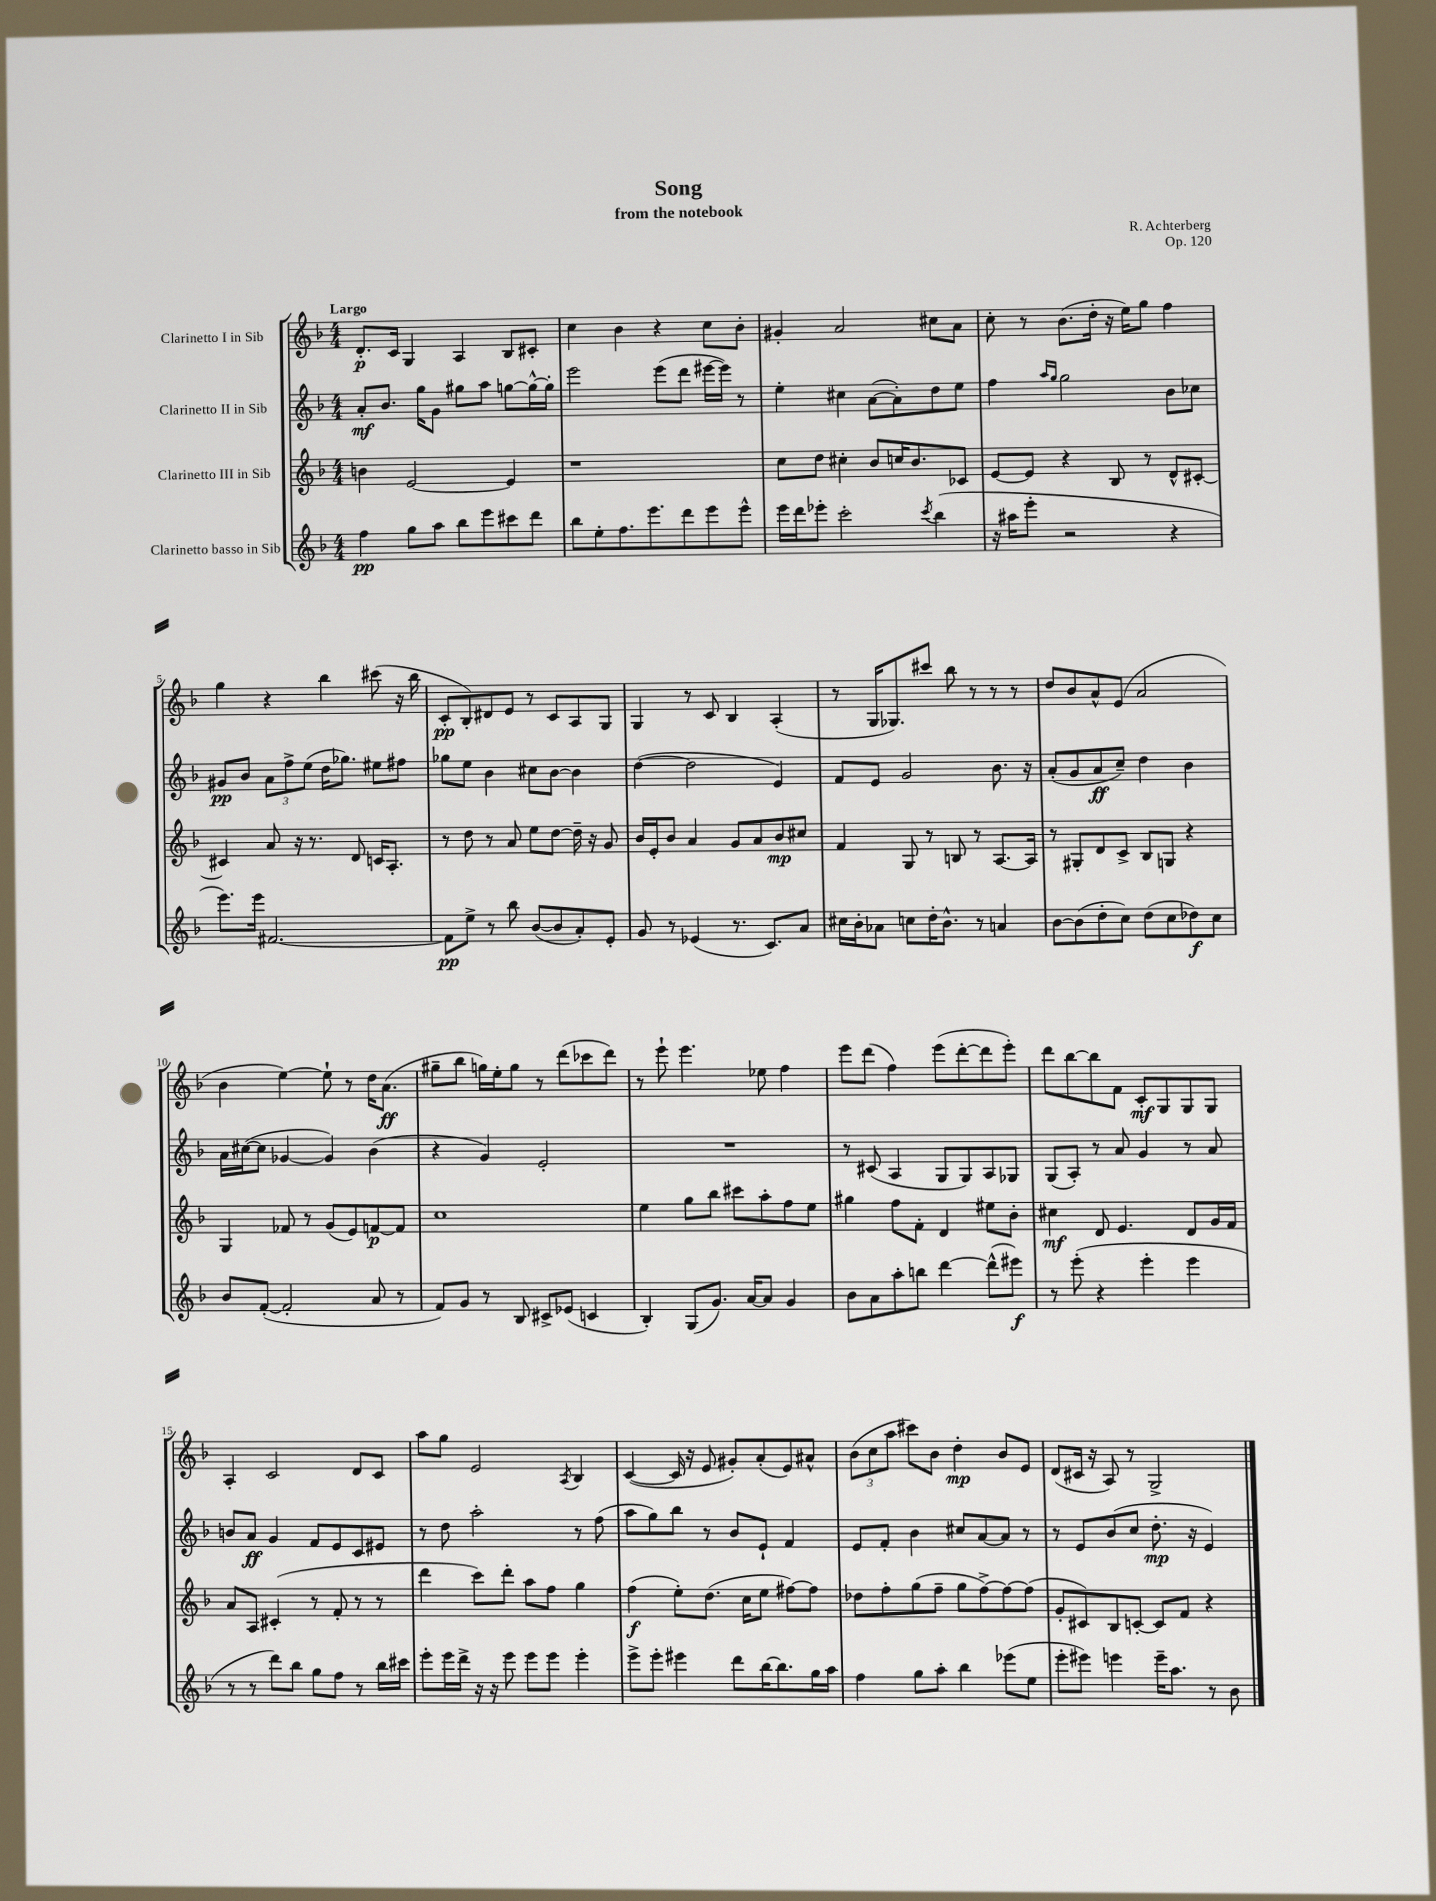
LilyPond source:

\header { title = "Song" composer = "R. Achterberg" subtitle = "from the notebook" opus = "Op. 120" }
<<
\new StaffGroup <<
\new Staff = "s0" \with { instrumentName = "Clarinetto I in Sib" } {
    \clef treble \key f \major \numericTimeSignature \time 4/4 \tempo "Largo"
    d'8.-.\p c'16 g4 a4 bes8 cis'8-. |
    c''4 bes'4 r4 c''8 bes'8-. |
    gis'4-. a'2 cis''8 a'8 |
    c''8-. r8 bes'8.( d''16-. r16 e''16) g''8 f''4 |
    g''4 r4 bes''4 cis'''8( r16 bes''16 |
    c'8-.\pp bes8-.) dis'8 e'8 r8 c'8 a8 g8 |
    g4 r8 c'8 bes4 a4-.( |
    r8 g16 ges8.) cis'''8 bes''8 r8 r8 r8 |
    d''8 bes'8 a'8-^ e'8( a'2 |
    bes'4 e''4~) e''8-! r8 d''16 a'8.\ff( |
    gis''8-- bes''8 g''16) e''16-. g''8 r8 d'''8( ces'''8 d'''8) |
    r8 e'''8-! e'''4. ees''8 f''4 |
    e'''8 d'''8( f''4) e'''8( d'''8~-. d'''8 e'''8-.) |
    d'''8 bes''8~ bes''8 f'8 c'8-.\mf g8 g8 g8 |
    a4-. c'2 d'8 c'8 |
    a''8 g''8 e'2 \acciaccatura { a8 } bes4 |
    c'4~( c'16 r16 e'8 gis'8-.) a'8-.( e'8) ais'8-^ |
    \tuplet 3/2 { bes'8( c''8 a''8 } cis'''8) bes'8 d''4-.\mp bes'8 e'8 |
    d'8( cis'16 r16 a8) r8 g2-> \bar "|." |
}
\new Staff = "s1" \with { instrumentName = "Clarinetto II in Sib" } {
    \clef treble \key f \major \numericTimeSignature \time 4/4
    a'8-.\mf bes'8. g''16 g'8 gis''8 a''8 g''8~ g''16~-^ g''16-. |
    e'''2 e'''8( d'''8 eis'''16~ eis'''16) r8 |
    e''4-. cis''4 a'8~( a'8-.) d''8 e''8 |
    f''4 \grace { a''16 g''16 } g''2 bes'8 ces''8 |
    gis'8\pp bes'8 \tuplet 3/2 { a'8 f''8-> e''8( } d''16 ges''8.) eis''8 fis''8 |
    ges''8 e''8 bes'4 cis''8 bes'8~ bes'4 |
    d''4~( d''2 e'4) |
    f'8 e'8 g'2 bes'8. r16 |
    a'8-.( g'8 a'8\ff c''8--) d''4 bes'4 |
    a'16 cis''16~( cis''8 ges'4~ ges'4) bes'4( |
    r4 g'4) e'2-. |
    R1 |
    r8 cis'8( a4 g8 g8) a8 ges8 |
    g8( a8-.) r8 a'8 g'4 r8 a'8 |
    b'8 a'8\ff g'4 f'8 e'8 c'8 eis'8 |
    r8 d''8 a''2-. r8 f''8( |
    a''8 g''8) bes''8 r8 bes'8 e'8-! f'4 |
    e'8 f'8-. bes'4 cis''8 a'8~ a'8 r8 |
    r8 e'8 bes'8( c''8 d''8.-.\mp r16 e'4) \bar "|." |
}
\new Staff = "s2" \with { instrumentName = "Clarinetto III in Sib" } {
    \clef treble \key f \major \numericTimeSignature \time 4/4
    b'4 e'2~ e'4 |
    r1 |
    c''8 d''8 cis''4-. bes'8 c''16 bes'8. ces'8 |
    e'8~ e'8 r4 bes8 r8 d'8-^ cis'8~-. |
    cis'4 a'8 r16 r8. d'8 c'16 a8.-. |
    r8 d''8 r8 a'8 e''8 d''8~ d''16-- r16 g'8 |
    bes'16 e'16-. bes'8 a'4 g'8 a'8 bes'8\mp cis''8 |
    f'4 g8 r8 b8 r8 a8.~ a16 |
    r8 gis8-. d'8 c'8-> bes8 g8 r4 |
    g4 fes'8 r8 g'8( e'8) f'8~\p f'8 |
    c''1 |
    e''4 g''8 bes''8 cis'''8 a''8-. f''8 e''8 |
    gis''4 f''8 f'8-. d'4 eis''8 bes'8-. |
    cis''4\mf d'8 e'4. d'8 g'16 f'16 |
    a'8 a8 cis'4-.( r8 f'8-. r8 r8 |
    d'''4 c'''8) d'''8-. a''8 f''8 g''4 |
    f''4\f( e''8-.) d''8.( c''16 e''8 fis''8~) fis''8 |
    des''8 f''8-. g''8( f''8-- g''8 f''8~->) f''8~ f''8( |
    g'8-. cis'8) bes8 c'8~-. c'8 f'8 r4 \bar "|." |
}
\new Staff = "s3" \with { instrumentName = "Clarinetto basso in Sib" } {
    \clef treble \key f \major \numericTimeSignature \time 4/4
    f''4\pp g''8 a''8 bes''8 e'''8 cis'''8 d'''8 |
    bes''8 e''8-. f''8. e'''8. d'''8 e'''8 e'''8-^ |
    e'''16 d'''16 ees'''8-. c'''2-. \acciaccatura { c'''8 } bes''4( |
    r16 ais''16 e'''8-. r2 r4 |
    e'''8.) e'''16 fis'2.~ |
    fis'8\pp e''8-> r8 bes''8 bes'8~( bes'8 a'8-.) e'8-. |
    g'8 r8 ees'4( r8. c'8.) a'8 |
    cis''16 bes'16-. aes'8 c''8 d''16-. bes'8.-^ r8 a'4 |
    bes'8~ bes'8( d''8-. c''8) d''8( c''8 des''8\f) c''8 |
    bes'8 f'8~-.( f'2-. a'8 r8 |
    f'8) g'8 r8 bes8 cis'8-> ees'8( c'4 |
    bes4-.) g8( g'8.) a'16~ a'8 g'4 |
    bes'8 a'8 a''8-. b''8 d'''4~ d'''8-^( eis'''8\f) |
    r8 e'''8-.( r4 e'''4-. e'''4 |
    r8 r8 d'''8) bes''8 g''8 f''8 r8 bes''16 cis'''16 |
    e'''8-. e'''16 d'''16-> r16 r16 e'''8 e'''8 e'''8 e'''4-. |
    e'''8-> e'''8-. eis'''4 d'''8 bes''16~ bes''8. g''16 a''16 |
    f''4 g''8 a''8-. bes''4 ees'''8( e''8 |
    e'''8-. eis'''8) e'''4 e'''16-- a''8. r8 bes'8 \bar "|." |
}
>>
>>
